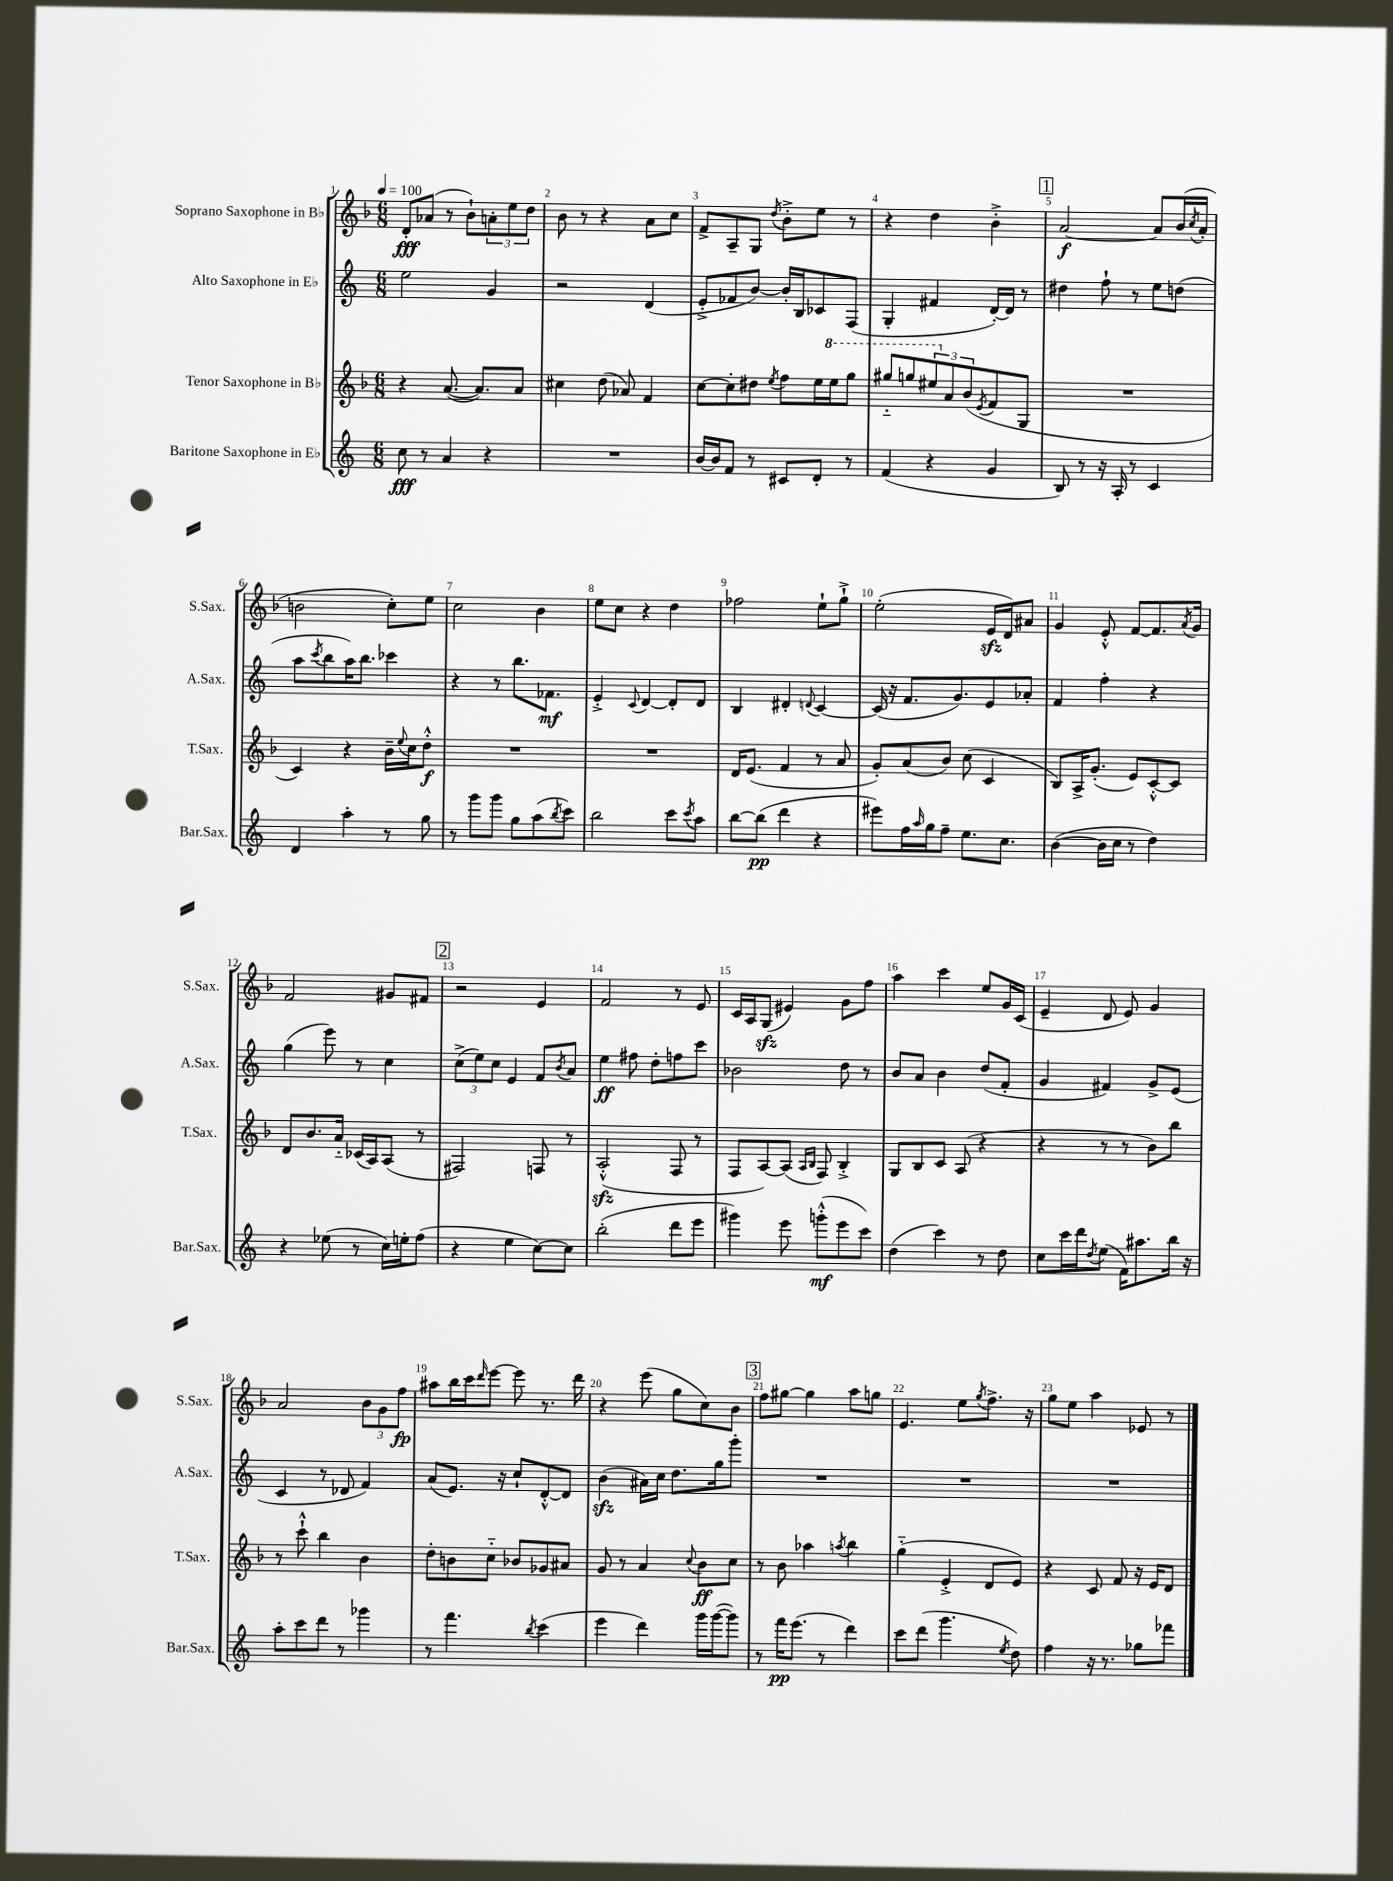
<<
\new StaffGroup <<
\new Staff = "s0" \with { instrumentName = "Soprano Saxophone in Bb" shortInstrumentName = "S.Sax." } {
    \clef treble \key f \major \numericTimeSignature \time 6/8 \tempo 4 = 100
    d'8-.\fff aes'8( r8 bes'8-!) \tuplet 3/2 { a'8-. e''8 d''8 } |
    bes'8 r8 r4 a'8 c''8 |
    f'8-> a8-- g8 \acciaccatura { d''8 } bes'8-.-> e''8 r8 |
    r4 d''4 bes'4-.-> |
    \mark \markup { \box "1" } a'2~\f a'8 bes'16( \acciaccatura { c''8 } a'16-. |
    b'2 c''8-.) e''8 |
    c''2 bes'4 |
    e''8 c''8 r4 d''4 |
    fes''2 e''8-! g''8-!-> |
    e''2-.( e'16\sfz d'16) ais'8 |
    g'4 e'8-.-^ f'8~ f'8. \acciaccatura { a'8 } g'16 |
    f'2 gis'8 fis'8 |
    \mark \markup { \box "2" } r2 e'4 |
    f'2 r8 e'8 |
    c'16 a16 g8\sfz( eis'4) g'8 f''8 |
    a''4 c'''4 e''8 g'16 c'16( |
    e'4-- d'8 e'8) g'4 |
    a'2 \tuplet 3/2 { bes'8 g'8 f''8\fp } |
    ais''8 bes''16 c'''16 \grace { d'''16 } e'''8~ e'''8 r8. d'''16 |
    r4 e'''8( g''8 c''8) bes'8 |
    \mark \markup { \box "3" } f''8 gis''8~ gis''4 a''8 g''8 |
    e'4. e''8 \acciaccatura { g''8 } f''8.-> r16 |
    g''8 e''8 a''4 ees'8 r8 \bar "|." |
}
\new Staff = "s1" \with { instrumentName = "Alto Saxophone in Eb" shortInstrumentName = "A.Sax." } {
    \clef treble \key c \major \numericTimeSignature \time 6/8
    e''2 g'4 |
    r2 d'4( |
    e'8-.-> fes'8 b'8~) b'16-. b16 ces'8 f8( |
    g4-. fis'4 d'16~-.) d'16 r8 |
    \mark \markup { \box "1" } dis''4 f''8-! r8 e''8 d''8( |
    a''8 \acciaccatura { c'''8 } b''8 a''16) b''8. ces'''4 |
    r4 r8 b''8. fes'8.\mf |
    e'4-.-> \appoggiatura { c'8 } d'4~ d'8-. d'8 |
    b4 dis'4-. \appoggiatura { d'8 } c'4~ |
    c'16( r16 f'8. g'8.) e'8 aes'8-. |
    f'4 f''4-. r4 |
    g''4( e'''8) r8 c''4 |
    \mark \markup { \box "2" } \tuplet 3/2 { c''8->( e''8) c''8 } e'4 f'8 \acciaccatura { b'8 } a'8 |
    e''4\ff fis''8 d''8-. f''8 c'''8 |
    bes'2 d''8 r8 |
    b'8 a'8 b'4 d''8( f'8-. |
    g'4 fis'4) g'8-> e'8( |
    c'4 r8 des'8 f'4) |
    a'8( e'8.) r16 c''8-! d'8~-.-^ d'8 |
    b'4\sfz( ais'16) c''16 d''8. g''16 g'''8-. |
    \mark \markup { \box "3" } R2. |
    R2. |
    R2. \bar "|." |
}
\new Staff = "s2" \with { instrumentName = "Tenor Saxophone in Bb" shortInstrumentName = "T.Sax." } {
    \clef treble \key f \major \numericTimeSignature \time 6/8
    r4 a'8.~( a'8.) a'8 |
    cis''4 d''8( aes'8) f'4 |
    c''8~ c''8-. dis''8 \acciaccatura { e''8 } f''8 e''16 \ottava #1 e'''16 g'''8 |
    gis'''8-_ g'''8 \tuplet 3/2 { eis'''8 \ottava #0 a'8 bes'8( } \acciaccatura { e'8 } f'8 g8 |
    \mark \markup { \box "1" } R2. |
    c'4) r4 bes'16-- \appoggiatura { e''8 } c''16 d''8-.-^\f |
    R2. |
    R2. |
    d'16 e'8.( f'4 r8 a'8 |
    g'8-.) a'8( bes'8) c''8( c'4 |
    bes8) a16-> g'8.-.( e'8) c'8~-.-^ c'8 |
    d'8 bes'8. a'16-_ ces'16( a16) a8( r8 |
    \mark \markup { \box "2" } fis2) f8 r8 |
    a2-.-^\sfz( f8 r8 |
    f8 a8~) a8( \grace { a16 bes16 } f8) bes4-.-> |
    g8 bes8 c'8 a8( r4 |
    r4 r8 r8 bes'8) bes''8 |
    r8 c'''8-!-^ bes''4 bes'4 |
    d''8-. b'8 c''8-_ bes'8 ges'8 ais'8 |
    g'8 r8 a'4 \appoggiatura { c''8 } bes'8\ff c''8 |
    \mark \markup { \box "3" } r8 bes'8 aes''4 \acciaccatura { a''8 } bes''4 |
    g''4-_( e'4-.-> d'8 e'8) |
    r4 c'8 f'8 r16 e'16 d'8 \bar "|." |
}
\new Staff = "s3" \with { instrumentName = "Baritone Saxophone in Eb" shortInstrumentName = "Bar.Sax." } {
    \clef treble \key c \major \numericTimeSignature \time 6/8
    c''8\fff r8 a'4 r4 |
    R2. |
    b'16~ b'16 f'8 r8 cis'8 d'8-. r8 |
    f'4( r4 g'4 |
    \mark \markup { \box "1" } b8) r8 r16 a16-. r8 c'4 |
    d'4 a''4-. r8 g''8 |
    r8 g'''8 g'''8 g''8 a''8( \acciaccatura { b''8 } c'''8) |
    b''2 c'''8 \acciaccatura { c'''8 } a''8 |
    b''8~ b''8\pp( d'''4 r4 |
    eis'''8) f''16 \grace { a''16 } g''16 f''8-- e''8. c''8. |
    b'4~( b'16 c''16 r8 d''4) |
    r4 ees''8( r8 c''16) e''16-. f''8( |
    \mark \markup { \box "2" } r4 e''4 c''8~) c''8 |
    b''2-.( d'''8 e'''8 |
    gis'''4) e'''8 g'''8-.-^\mf( e'''8 c'''8) |
    d''4( c'''4) r8 d''8 |
    c''8 c'''16 d'''16 \acciaccatura { d''8 } e''8( f'16) ais''8. b''16 r16 |
    a''8-. c'''8 d'''8 r8 ges'''4 |
    r8 f'''4. \acciaccatura { b''8 } c'''4( |
    e'''4 d'''4) g'''16 g'''16~( g'''8) |
    \mark \markup { \box "3" } r8 f'''16\pp e'''8.( r8 d'''4) |
    c'''8 d'''8( g'''4. \acciaccatura { e''8 } d''8) |
    f''4 r16 r8. ges''8 fes'''8 \bar "|." |
}
>>
>>
\layout { \context { \Score \override BarNumber.break-visibility = ##(#f #t #t) barNumberVisibility = #all-bar-numbers-visible } }
